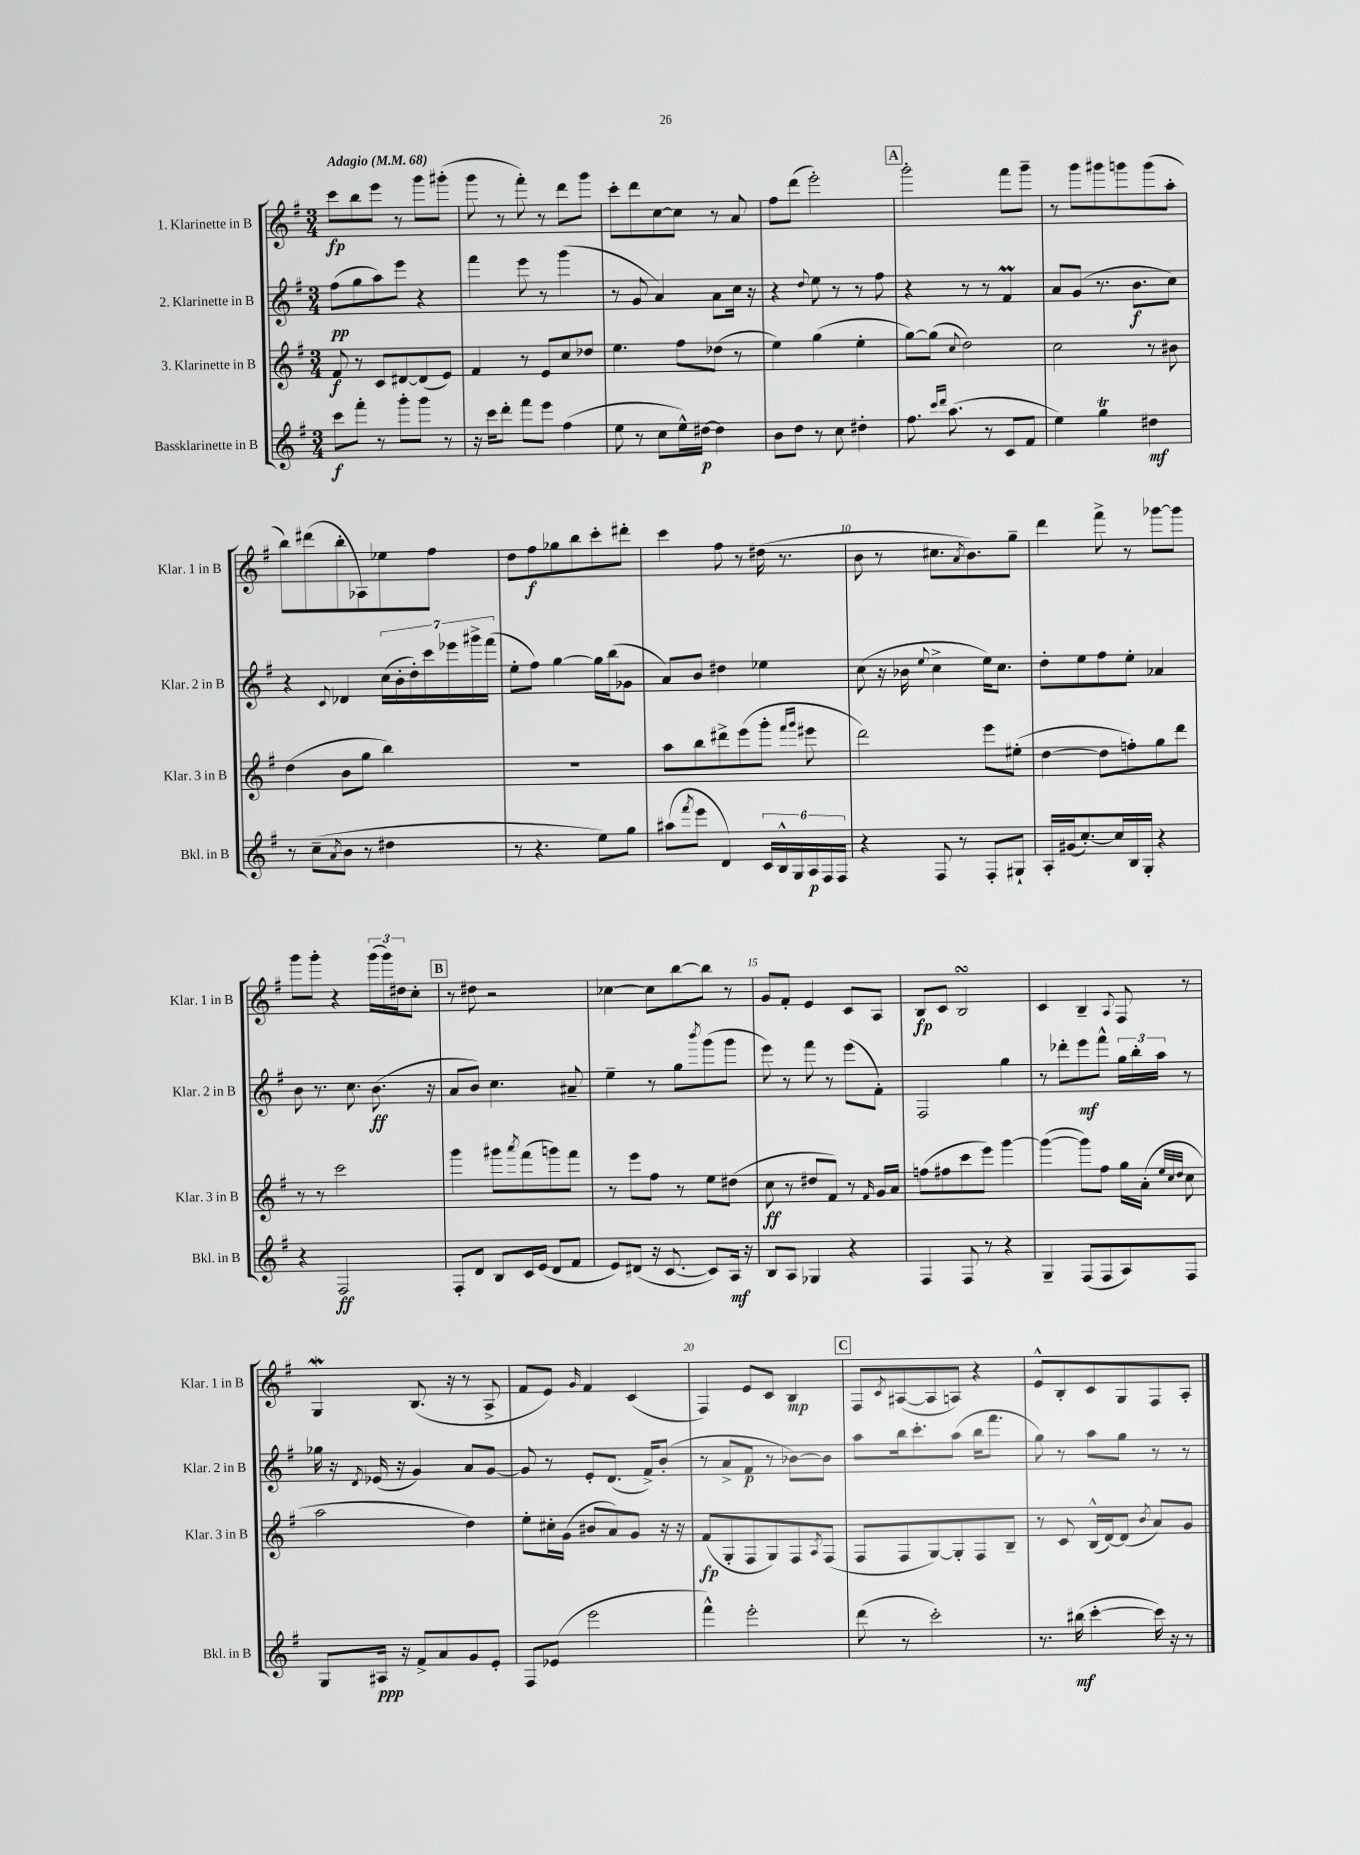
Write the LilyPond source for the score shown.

<<
\new StaffGroup <<
\new Staff = "s0" \with { instrumentName = "1. Klarinette in B" shortInstrumentName = "Klar. 1 in B" } {
    \clef treble \key g \major \numericTimeSignature \time 3/4 \tempo "Adagio" 4 = 68
    c'''8\fp b''8 e'''8 r8 g'''8 gis'''8-.( |
    g'''8 r8 fis'''8-.) r8 d'''8 g'''8 |
    c'''8-. d'''8 c''8~ c''8 r8 a'8 |
    fis''8 d'''8( e'''2-.) |
    \mark \markup { \box "A" } g'''2-. fis'''8 g'''8-- |
    r8 g'''8 gis'''8 g'''8 g'''8( a''8-. |
    b''8) dis'''8( b''8-. aes8) ees''8 fis''8 |
    d''8 fis''8\f ges''8 b''8 c'''8-. dis'''8-. |
    c'''4 fis''8 r8 dis''16( r8. |
    b'8 r8 cis''8. \acciaccatura { a'8 } b'8.) g''8-- |
    d'''4 fis'''8-> r8 ges'''8~ ges'''8 |
    g'''8 g'''8-. r4 \tuplet 3/2 { g'''16( g'''16) dis''16 } c''8-. |
    \mark \markup { \box "B" } r8 dis''8 r2 |
    ces''4~ ces''8 b''8~ b''8 r8 |
    g'8 fis'8-. e'4 c'8 a8 |
    b8\fp c'8 b2\turn |
    c'4 b4-- \appoggiatura { a8 } fis8 r8 |
    g4\mordent b8.( r16 r8 a8-> |
    fis'8 e'8) \grace { g'16 } fis'4 c'4( |
    fis4) e'8 c'8 b4\mp |
    \mark \markup { \box "C" } fis8 \acciaccatura { c'8 } ais8~( ais8 a8) r4 |
    e'8-^ b8-. c'8 g8 fis8 a8-. \bar "|." |
}
\new Staff = "s1" \with { instrumentName = "2. Klarinette in B" shortInstrumentName = "Klar. 2 in B" } {
    \clef treble \key g \major \numericTimeSignature \time 3/4
    fis''8\pp( g''8 a''8) e'''8 r4 |
    fis'''4 e'''8 r8 g'''4( |
    r8 g'8 a'4) a'8 c''16 r16 |
    r4 \appoggiatura { d''8 } e''8 r8 r8 fis''8 |
    \mark \markup { \box "A" } r4 r8 r8 fis'4\prall |
    a'8 g'8( r8. b'8.\f c''8) |
    r4 \appoggiatura { c'8 } des'4 \tuplet 7/4 { c''16( b'16-. d''16-.) c'''16 ees'''16 gis'''16-> fis'''16( } |
    e''8-. fis''8) g''4~ g''16 b''16( ges'8 |
    a'8) b'8 dis''4 ees''4 |
    c''8( r16 bes'16 \appoggiatura { e''8 } c''4-> e''16) c''8. |
    d''8-. e''8 fis''8 e''8-. aes'4 |
    b'8 r8. c''8. b'8.\ff( r16 |
    \mark \markup { \box "B" } a'8 b'8) c''4. ais'8-- |
    e''4-- r8 g''8 \acciaccatura { b'''8 } g'''8( g'''8 |
    e'''8) r8 fis'''8 r8 e'''8( fis'8-.) |
    fis2 g''4 |
    r8 des'''8-. e'''8\mf fis'''8-^ \tuplet 3/2 { g''16 b''16-. a''16 } r8 |
    ges''16 r16 \acciaccatura { d'8 } ees'16( r16 g'4) a'8 g'8~ |
    g'8 r8 e'8-. d'8.( fis'16->) b'8-.( |
    r8 a'8-> fis'8\p r8 bes'8~) bes'8 |
    \mark \markup { \box "C" } a''8 b''16 c'''8.-. a''8( b''16 fis'''8. |
    g''8) r8 a''8 g''8 r8 r8 \bar "|." |
}
\new Staff = "s2" \with { instrumentName = "3. Klarinette in B" shortInstrumentName = "Klar. 3 in B" } {
    \clef treble \key g \major \numericTimeSignature \time 3/4
    fis'8\f r8 c'8 dis'8~ dis'8( e'8) |
    fis'4 r8 e'8 c''8 des''8 |
    e''4. fis''8 des''8( r8 |
    e''4) g''4( e''4-. |
    \mark \markup { \box "A" } g''8~) g''8( \appoggiatura { c''8 } d''2) |
    c''2 r8 bis'8 |
    d''4( b'8 g''8 b''4) |
    R2. |
    a''8 b''8 dis'''8-> e'''8( g'''8-. \grace { fis'''16 g'''16 } eis'''8 |
    d'''2) e'''8 eis''8-.( |
    d''4~ d''8 f''8-.) g''8 d'''8 |
    r8 r8 c'''2 |
    \mark \markup { \box "B" } g'''4 gis'''8 \acciaccatura { a'''8 } fis'''8( g'''8) fis'''8 |
    r8 e'''8 fis''8 r8 e''8 dis''8( |
    c''8\ff r8 dis''8 fis'8) r8 \grace { fis'16 } g'16 a'16 |
    f''8( fis''8 c'''8 e'''8) g'''4~ |
    g'''4~( g'''8) fis''8 g''16 a'16-.( \grace { e''32 c''32 d''32 } c''8 |
    a''2 d''4) |
    e''8-. cis''16-. g'16( bis'8 a'8) g'8 r16 r16 |
    fis'8\fp( g8-. fis8 g8) fis8 \acciaccatura { a8 } fis8( |
    \mark \markup { \box "C" } fis8 fis8 g8~) g8-. fis8 b8-- |
    r8 c'8 b16-^( d'16~) d'8( \acciaccatura { b'8 } a'8) g'8 \bar "|." |
}
\new Staff = "s3" \with { instrumentName = "Bassklarinette in B" shortInstrumentName = "Bkl. in B" } {
    \clef treble \key g \major \numericTimeSignature \time 3/4
    c'''8\f fis'''8-. r8 g'''8-. g'''8 r8 |
    r16 c'''16 d'''8-. fis'''8 e'''8 fis''4( |
    e''8 r8 c''8 e''16-^) dis''16~\p dis''4 |
    b'8 d''8 r8 c''8 dis''4-. |
    \mark \markup { \box "A" } fis''8. \grace { c'''16 d'''16 } a''8.( r8 c'8 fis'8 |
    e''4) g''4\trill dis''4\mf |
    r8 c''8--( \acciaccatura { a'8 } b'8 r8 dis''4 |
    r8 r4. e''8) g''8 |
    ais''8( \acciaccatura { fis'''8 } e'''8 d'4) \tuplet 6/4 { c'16 b16-^ g16 a16\p fis16 fis16 } |
    r4 fis8 r8 fis8-. gis8-! |
    a16-. gis'16( c''8.~-.) c''16 b16 g16-. r4 |
    r4 fis2\ff |
    \mark \markup { \box "B" } fis8-. d'8 b8 c'16 e'16( d'8 fis'8 |
    e'8) dis'8( r16 c'8.~ c'8) a16\mf r16 |
    b8 a8 ges4 r4 |
    fis4 fis8 r8 r4 |
    g4-- fis8( fis8 a8) fis8 |
    g8 ais16\ppp r16 fis'8-> a'8 g'8 e'8-. |
    fis8 ees'8( e'''2 |
    fis'''4-^) e'''2-. |
    \mark \markup { \box "C" } d'''8( r8 c'''2-.) |
    r8. bis''16\mf( c'''4~-. c'''16) r16 r8 \bar "|." |
}
>>
>>
\layout { \context { \Score \override BarNumber.break-visibility = ##(#f #t #t) barNumberVisibility = #(every-nth-bar-number-visible 5) } }
